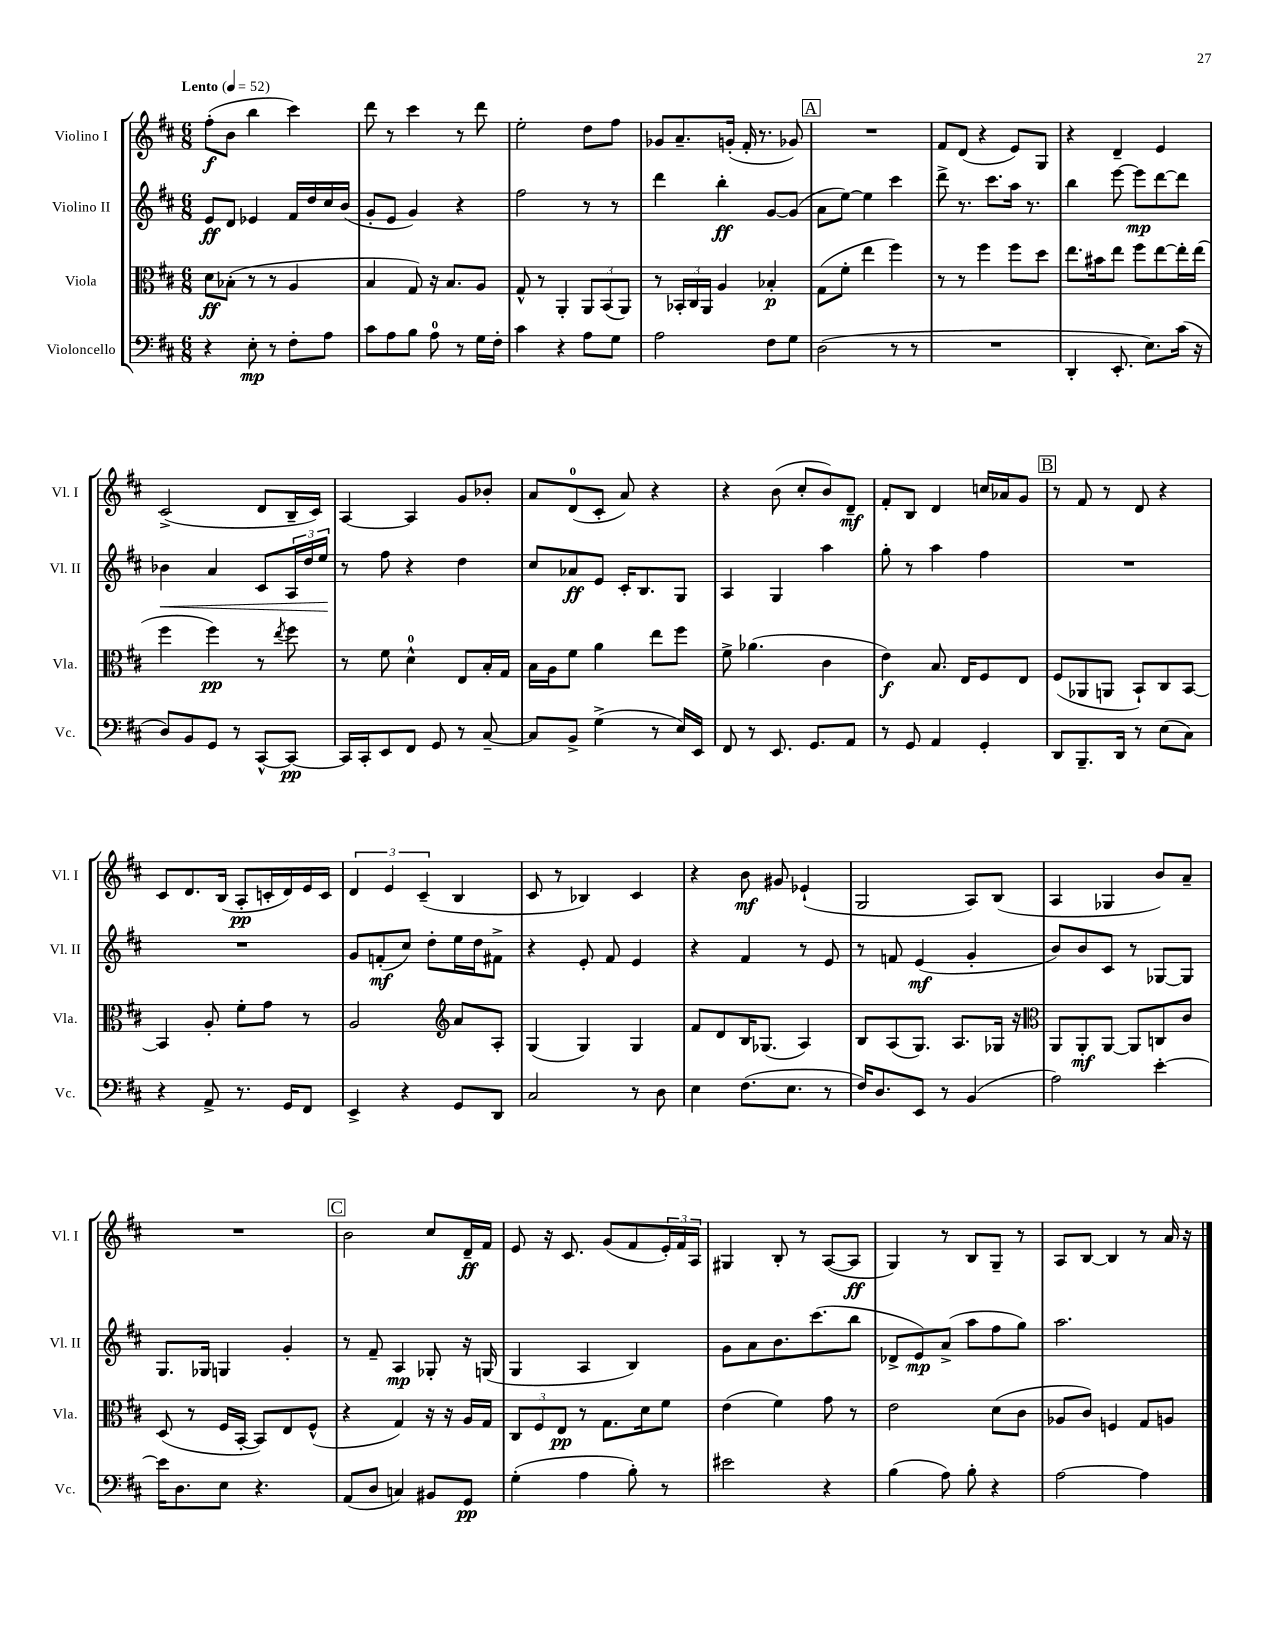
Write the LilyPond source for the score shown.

<<
\new StaffGroup <<
\new Staff = "s0" \with { instrumentName = "Violino I" shortInstrumentName = "Vl. I" } {
    \clef treble \key d \major \numericTimeSignature \time 6/8 \tempo "Lento" 4 = 52
    fis''8-.\f( b'8 b''4 cis'''4) |
    d'''8 r8 cis'''4 r8 d'''8 |
    e''2-. d''8 fis''8 |
    ges'8 a'8.-- g'16-.( fis'16-. r8. ges'8) |
    \mark \markup { \box "A" } R2. |
    fis'8 d'8( r4 e'8) g8 |
    r4 d'4-- e'4 |
    cis'2->( d'8 b16-- cis'16) |
    a4~ a4 g'8 bes'8-. |
    a'8 d'8-0( cis'8-. a'8) r4 |
    r4 b'8( cis''8-. b'8) d'8--\mf |
    fis'8-. b8 d'4 c''16 aes'16 g'8 |
    \mark \markup { \box "B" } r8 fis'8 r8 d'8 r4 |
    cis'8 d'8. b16( a8-.\pp c'16-. d'16) e'16 c'16 |
    \tuplet 3/2 { d'4 e'4 cis'4--( } b4 |
    cis'8 r8 bes4) cis'4 |
    r4 b'8\mf gis'8 ees'4-!( |
    g2 a8) b8( |
    a4 ges4 b'8) a'8-- |
    R2. |
    \mark \markup { \box "C" } b'2 cis''8 d'16--\ff fis'16 |
    e'8 r16 cis'8. g'8( fis'8 \tuplet 3/2 { e'16-.) fis'16 a16 } |
    gis4 b8-. r8 a8~( a8\ff |
    g4) r8 b8 g8-- r8 |
    a8 b8~ b4 r8 a'16 r16 \bar "|." |
}
\new Staff = "s1" \with { instrumentName = "Violino II" shortInstrumentName = "Vl. II" } {
    \clef treble \key d \major \numericTimeSignature \time 6/8
    e'8\ff d'8 ees'4 fis'16 d''16 cis''16 b'16( |
    g'8-. e'8 g'4) r4 |
    fis''2 r8 r8 |
    d'''4 b''4-.\ff g'8~ g'8( |
    \mark \markup { \box "A" } a'8 e''8~) e''4 cis'''4 |
    d'''8-> r8. cis'''8. a''16 r8. |
    b''4 e'''8~ e'''8\mp d'''8~ d'''8 |
    bes'4\< a'4 cis'8 \tuplet 3/2 { a16 d''16 e''16\! } |
    r8 fis''8 r4 d''4 |
    cis''8 aes'8\ff e'8 cis'16-. b8. g8 |
    a4 g4 a''4 |
    g''8-. r8 a''4 fis''4 |
    \mark \markup { \box "B" } R2. |
    R2. |
    g'8 f'8-.\mf( cis''8) d''8-. e''16 d''16 fis'8-> |
    r4 e'8-. fis'8 e'4 |
    r4 fis'4 r8 e'8 |
    r8 f'8 e'4\mf( g'4-. |
    b'8) b'8 cis'8 r8 ges8~ ges8 |
    g8. ges16 g4 g'4-. |
    \mark \markup { \box "C" } r8 fis'8-- a4\mp ges8-. r16 g16( |
    g4 a4 b4) |
    g'8 a'8 b'8. cis'''8.( b''8 |
    des'8-> e'8\mp) a'8->( a''8 fis''8 g''8) |
    a''2. \bar "|." |
}
\new Staff = "s2" \with { instrumentName = "Viola" shortInstrumentName = "Vla." } {
    \clef alto \key d \major \numericTimeSignature \time 6/8
    d'8\ff bes8-.( r8 r8 a4 |
    b4 g8) r16 b8. a8 |
    g8-^ r8 a,4-. \tuplet 3/2 { a,8 b,8( a,8) } |
    r8 \tuplet 3/2 { bes,16-. cis16 a,16 } a4 bes4-.\p |
    \mark \markup { \box "A" } g8( fis'8-. e''4 fis''4) |
    r8 r8 fis''4 fis''8 d''8 |
    e''8. bis'16 e''8 fis''8 e''8~ e''16-. e''16( |
    fis''4 fis''4\pp) r8 \acciaccatura { e''8 } fis''8 |
    r8 fis'8 d'4-0-^ e8 b16-. g16 |
    b16 a16 fis'8 a'4 e''8 fis''8 |
    fis'8-> aes'4.( cis'4 |
    e'4\f) b8. e16 fis8 e8 |
    \mark \markup { \box "B" } fis8( aes,8 a,8 b,8-!) cis8 b,8~ |
    b,4 a8-. fis'8-. g'8 r8 |
    a2 \clef treble a'8 a8-. |
    g4( g4) g4 |
    fis'8 d'8 b16 ges8.( a4) |
    b8 a8( g8.) a8. ges16 r16 |
    \clef alto a,8 a,8-.\mf a,8~ a,8 c8 cis'8 |
    d8( r8 fis16 b,16~-. b,8) e8 fis8-^( |
    \mark \markup { \box "C" } r4 g4) r16 r16 a16 g16 |
    \tuplet 3/2 { cis8 fis8 e8\pp } r8 g8. d'16 fis'8 |
    e'4( fis'4) g'8 r8 |
    e'2 d'8( cis'8 |
    aes8 cis'8) f4 g8 a8 \bar "|." |
}
\new Staff = "s3" \with { instrumentName = "Violoncello" shortInstrumentName = "Vc." } {
    \clef bass \key d \major \numericTimeSignature \time 6/8
    r4 e8-.\mp r8 fis8-. a8 |
    cis'8 a8 b8 a8-0 r8 g16 fis16-. |
    cis'4 r4 a8 g8 |
    a2 fis8 g8 |
    \mark \markup { \box "A" } d2( r8 r8 |
    R2. |
    d,4-. e,8.-. e8.) cis'16( r16 |
    d8) b,8 g,8 r8 cis,8~-^ cis,8~\pp |
    cis,16 cis,16-. e,8 fis,8 g,8 r8 cis8~-- |
    cis8 b,8-> g4->( r8 e16) e,16 |
    fis,8 r8 e,8. g,8. a,8 |
    r8 g,8 a,4 g,4-. |
    \mark \markup { \box "B" } d,8 b,,8.-- d,16 r8 e8( cis8) |
    r4 a,8-> r8. g,16 fis,8 |
    e,4-> r4 g,8 d,8 |
    cis2 r8 d8 |
    e4 fis8.( e8. r8 |
    fis16) d8. e,8 r8 b,4( |
    a2) e'4~-. |
    e'16 d8. e8 r4. |
    \mark \markup { \box "C" } a,8( d8 c4) bis,8 g,8\pp |
    g4-.( a4 b8-.) r8 |
    eis'2 r4 |
    b4( a8) b8-. r4 |
    a2~ a4 \bar "|." |
}
>>
>>
\layout { \context { \Score \remove "Bar_number_engraver" } }
